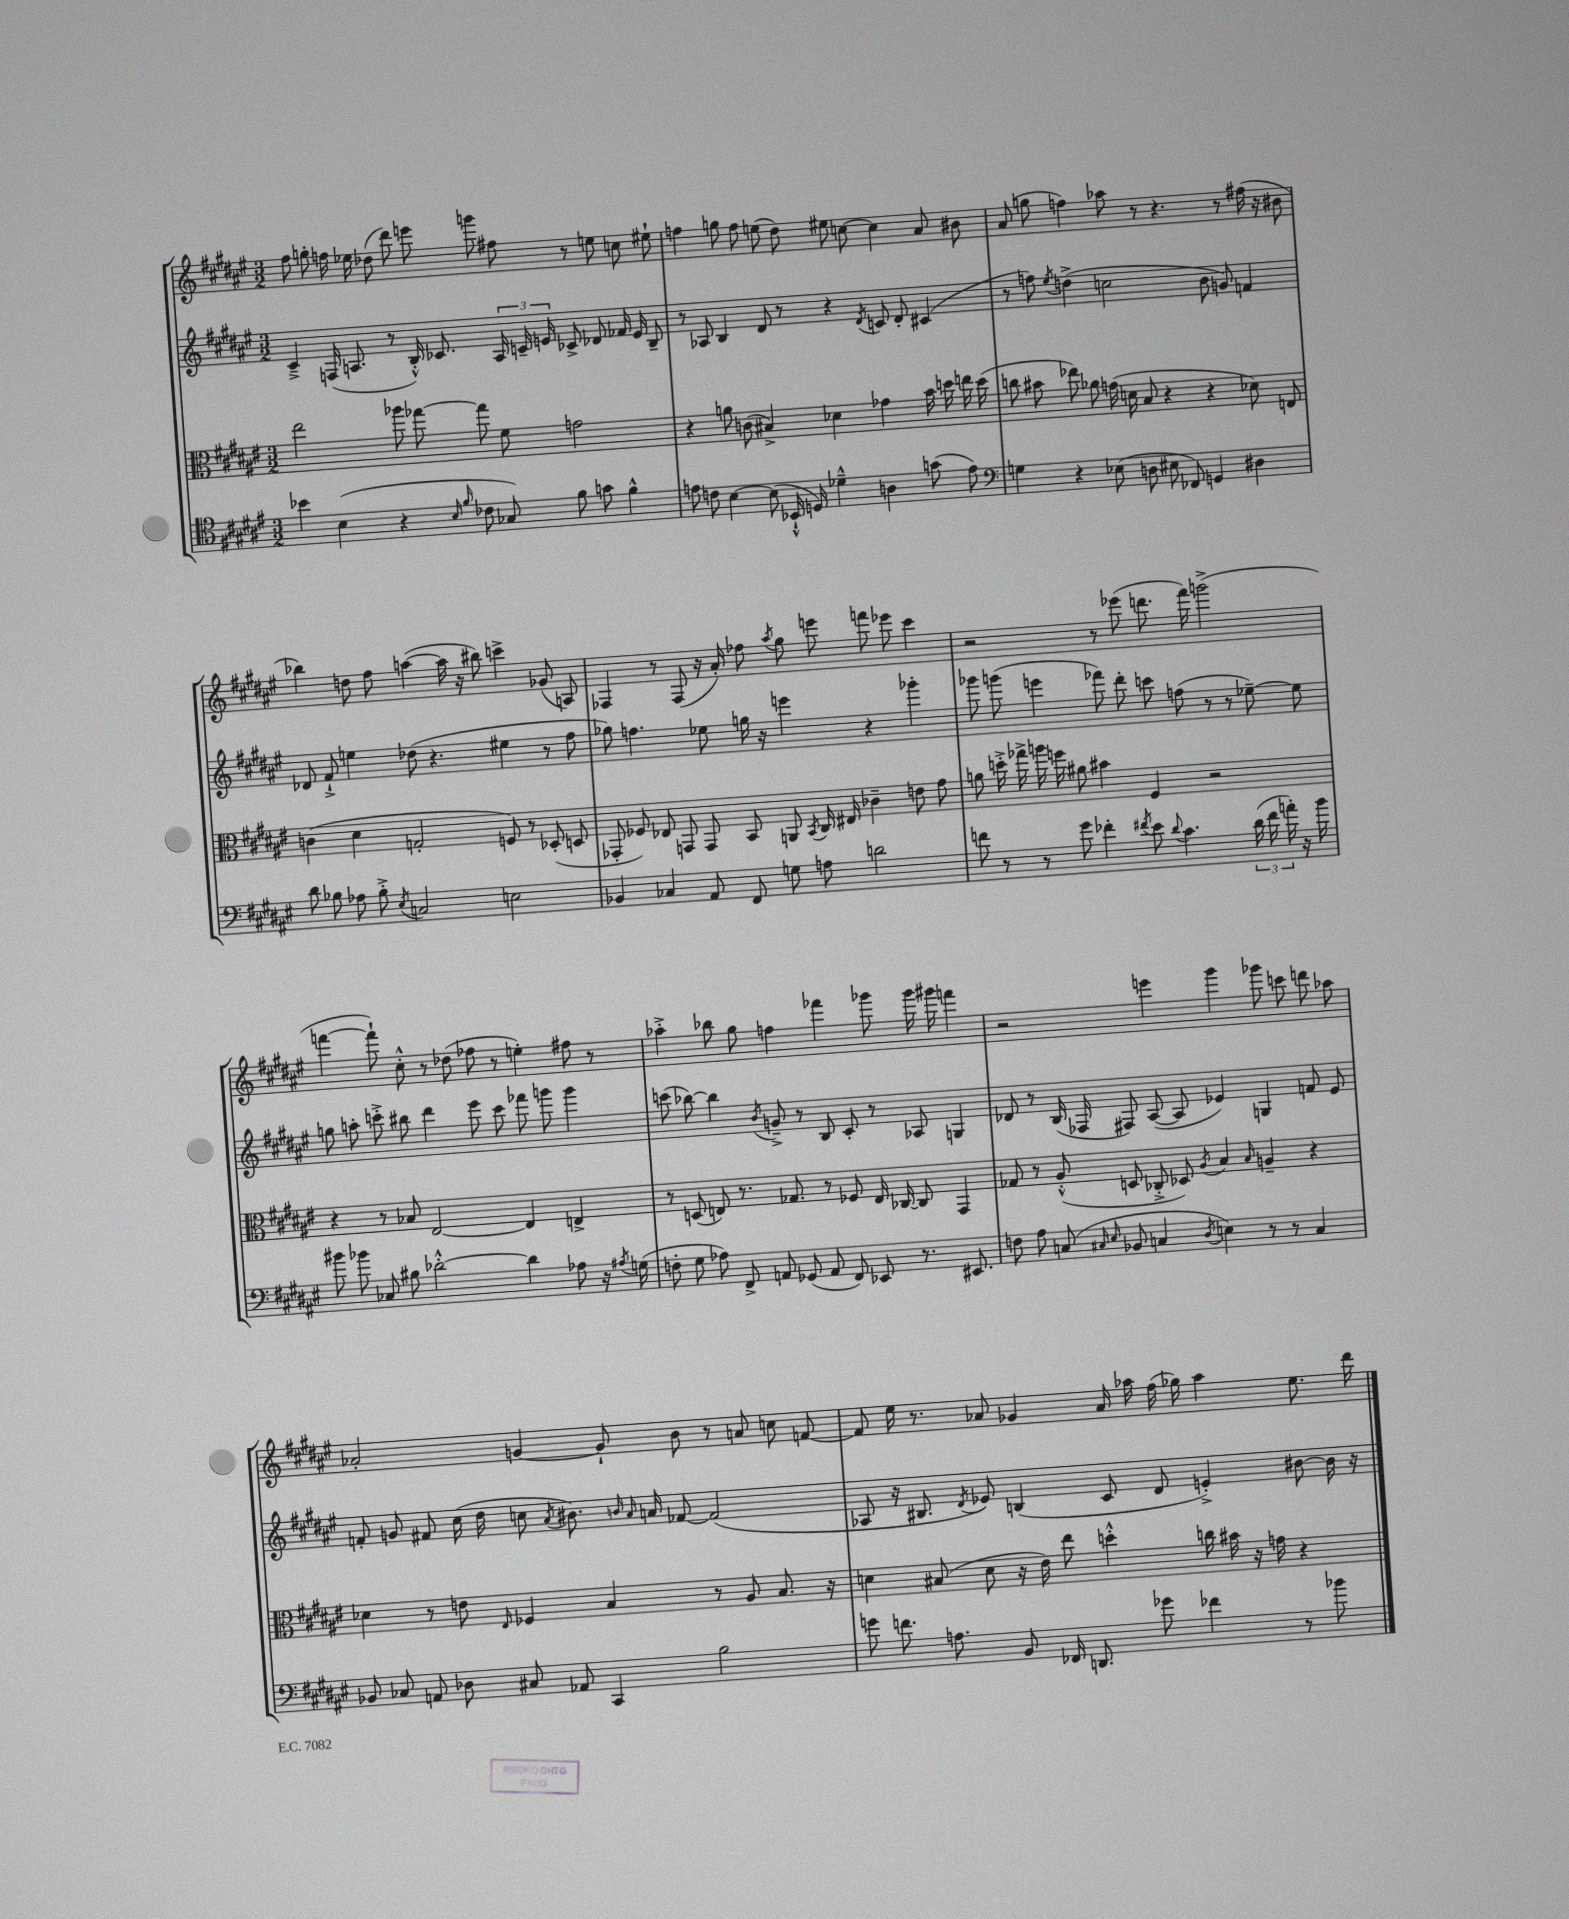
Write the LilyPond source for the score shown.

<<
\new StaffGroup <<
\new Staff = "s0" {
    \clef treble \key fis \major \numericTimeSignature \time 3/2
    \autoBeamOff fis''8 g''8-. f''16 ees''16 des''8( dis'''8) e'''8 g'''8 fis''8 r8 e''8 c''8 eis''8-! |
    f''4 g''8 f''8 e''8( dis''8) eis''8 c''8~ c''4 ais'8 bis'8 |
    ais'8( g''8 f''4) aes''8 r8 r4. r8 fis''16( r16 bis'8 |
    bes''4) d''8 fis''8 a''4~( a''16 r16 bis''8) c'''4-> ges'8( a8) |
    fes4 r8 fes8( r16 ais'16-.) fes''8 \acciaccatura { ais''8 } gis''8 e'''8 f'''8 ees'''8 cis'''4 |
    r2 r8 ees'''8( d'''8. fis'''16) g'''2->( |
    f'''4~ f'''8-!) cis''8-.-^ r8 des''8( fes''8 r8 e''4-.) fis''8 r8 |
    aes''4-.-> bes''8 gis''8 f''4 fes'''4 ges'''8 ges'''16 gis'''16 f'''4 |
    r2 e'''4 gis'''4 ges'''8 c'''8 d'''8 aes''8 |
    aes'2-. g'4~ g'8-! b'8 r8 a'8 c''8 f'8~ |
    f'8 eis''16 r8. aes'8 ges'4 aes'16 aes''16 fis''16( ges''16) aes''4 eis''8. dis'''16 \bar "|." |
}
\new Staff = "s1" {
    \clef treble \key fis \major \numericTimeSignature \time 3/2
    \autoBeamOff cis'4---> f16( a8. r8 b16-.-^) ces'8. \tuplet 3/2 { a16 c'16-- e'16 } ces'8-> des'8 fes'16 e'16 b8-- |
    r8 aes8 b4 dis'8 r8 r4 \acciaccatura { dis'8 } c'8 dis'8-. cis'4( |
    r8 f''8) \acciaccatura { eis''8 } d''4->( c''2 b'8 g'8) f'4 |
    des'8 fis'8-!-> e''4 des''8( r4. eis''4 r8 fis''8 |
    ges''8) f''4. ees''8 g''16 r16 e'''4 r4 ges'''4-. |
    ges'''8 g'''8( e'''4 fes'''8) dis'''8-. c'''8 f''8( r8 r8 ees''8~--) ees''8 |
    g''8 a''8-. c'''8-.-> bis''8 dis'''4 eis'''8 c'''8 fes'''8 g'''8 g'''4 |
    c'''8( bes''8~) bes''4 \acciaccatura { b'8 } g'8---> r8 b8 cis'8-. r8 aes8 g4 |
    des'8 r8 b16( fes16 fis8) ais8~( ais8 ees'4) g4 f'8 ees'8 |
    f'8-. g'8 fis'8 cis''16( dis''16 c''8 \acciaccatura { ais'8 } bis'8.) \grace { b'16 ais'16 } a'16 fes'8~ fes'2( |
    aes8 r16 bis8. \acciaccatura { dis'8 } ees'8) b4( cis'8 dis'8 e'4-.->) bis'8~ bis'16 r16 \bar "|." |
}
\new Staff = "s2" {
    \clef alto \key fis \major \numericTimeSignature \time 3/2
    \autoBeamOff eis''2 aes''8 ges''8~ ges''8 fis'8 g'2 |
    r4 a'8 c'8( bis4->) des'4 ges'4 b'16 d''16 e''16 d''16( |
    c''8 bis'8 ees''8) aes'8 g'16( d'16 b8 r4 r4 des'8) e8 |
    c'4( dis'4 g2-. f8) r8 des8-.( d8 |
    ges,8-. fes8) ees8 g,8 g,8 b,8 a,8 \acciaccatura { b,8 } cis16 eis16 ces'4-- e'8 gis'8 |
    a'8 d''16-.-> ges''16-> a''16 f''16 ais'8 bis'4 fis4 r2 |
    r4 r8 bes8 eis2~ eis4 e4-> |
    r8 d8( e8) r8. ges8. r8 fes8 e16 ces16~ ces8 gis,4 |
    ges8 r8 ais8-.-^( d8 ces8-.-> des8) \acciaccatura { ais8 } b4 \grace { b16 } a4-- r4 |
    des'4 r8 e'8 \grace { eis16 } fes4 b4 r8 ais8 b8. r16 |
    d'4 bis8( d'8 r16 eis'16) eis''8 d''4-.-^ c''16 bis'16 r16 g'16 r4 \bar "|." |
}
\new Staff = "s3" {
    \clef tenor \key fis \major \numericTimeSignature \time 3/2
    \autoBeamOff bes'4 b4( r4 \grace { b16 fis'16 } ces'8 ges8) fis'8 g'8 fis'4-^ |
    e'8 c'8 b4~ b8( bes,16-!-^ d16) des'4---^ a4 g'8( e'8) |
    \clef bass g4 r4 ees8( d8 eis8 fes,8) g,4 dis4 |
    dis'8 bes8 aes8 bes8-.-> \acciaccatura { eis8 } c2 e2 |
    bes,4 ces4 ais,8 fis,8 g8 a8 d'2 |
    f'8 r8 r8 gis'8 fes'4-. \acciaccatura { fis'8 } eis'8 \appoggiatura { dis'8 } cis'4. \tuplet 3/2 { dis'16( fis'16 a'16-.) } r16 b'16 |
    bis'8 bes'8 ces8 bis8 des'2~-.-^ des'4 aes8 r16 \acciaccatura { ais8 } g16( |
    f8-. gis8 aes8) fis,8-> a,8 ges,8( a,8 fis,8) ees,8 r8. eis,8. |
    f8 ais8 c8( \grace { cis16 eis16 } bes,8 c4 \acciaccatura { dis8 } e4) r8 r8 c4 |
    bes,8 ces8 a,8 des8 cis8 aes,8 cis,4 b2 |
    g'8 f'8. a8. b,8 fes,16 d,8. ges'8 fes'4 r8 bes'8 \bar "|." |
}
>>
>>
\layout { \context { \Score \remove "Bar_number_engraver" } }
